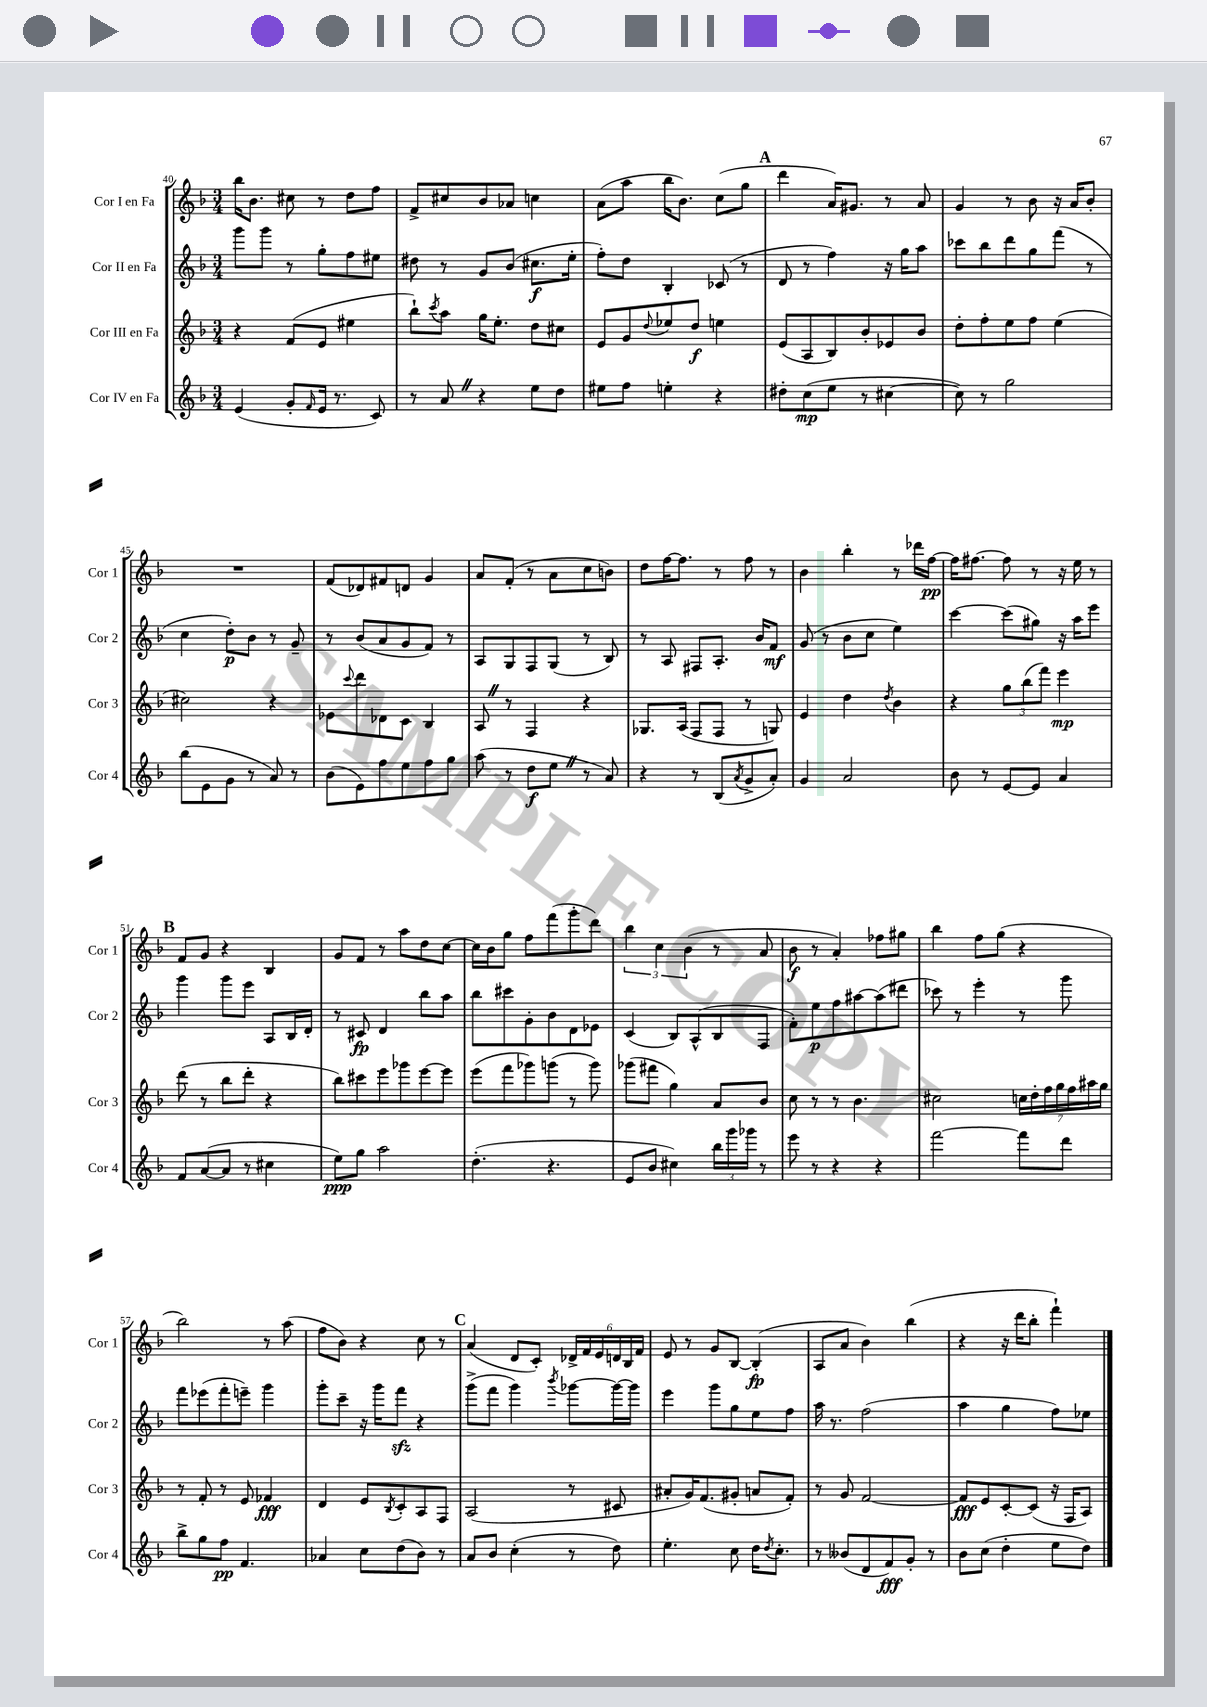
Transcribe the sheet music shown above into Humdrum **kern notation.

**kern	**kern	**kern	**kern
*staff4	*staff3	*staff2	*staff1
*clefG2	*clefG2	*clefG2	*clefG2
*k[b-]	*k[b-]	*k[b-]	*k[b-]
*M3/4	*M3/4	*M3/4	*M3/4
(4e	4r	8ggg	16bb-
.	.	.	8.b-
.	.	8ggg	.
8g'	(8f	8r	8cc#
16qqf	.	.	.
16e	8e	8gg'	8r
8.r	.	.	.
.	4ee#	8ff	8dd
8c)	.	8ee#	8ff
=	=	=	=
8r	8bb-`)	8dd#	8f^
.	8qccc	.	.
8a	8aa	8r	8cc#
4r	16gg	8g	8b-
.	8.ee'	.	.
.	.	(8b-	8a-
8ee	8dd	8.cc#	4cc
8dd	8cc#	.	.
.	.	16ee'	.
=	=	=	=
8ee#	8e	8ff')	(8a
8ff	8g	8dd	8aa
.	8qqdd	.	.
4ee'	8ee-	4B-'	16bb-
.	.	.	8.b-)
.	8dd	.	.
4r	4ee	(8c-	(8cc
.	.	8r	8gg
=	=	=	=
8dd#'	(8e	8d	4ddd
(8cc	8A	8r	.
8ee	8B-)	4ff)	16a)
.	.	.	8.g#
8r	8b-'	.	.
[4cc#	8e-	16r	8r
.	.	16gg	.
.	8b-	8aa	8a
=	=	=	=
8cc#])	8dd'	8ccc-	4g
8r	8ff'	8bb-	.
2gg	8ee	8ddd	8r
.	8ff	8gg	8b-
.	(4ee	(8fff	16r
.	.	.	16a
.	.	8r	8b-'
=	=	=	=
(8bb-	2cc#)	4cc	2.r
8e	.	.	.
8g	.	8dd')	.
8r	.	8b-	.
8a)	4r	8r	.
8r	.	8g~	.
=	=	=	=
(8b-	8e-	8r	(8f
.	8qqccc	.	.
8e)	8ddd	(8b-	8d-)
8ff	8d-	8a	8f#
8ee	8c	8g	8d
8ff	4B-	8f)	4g
8gg	.	8r	.
=	=	=	=
(8aa	8A	8A	8a
8r	8r	8G	(8f'
8dd	4F	8F	8r
8ee	.	(8G	8a
8r	4r	8r	8cc
8a)	.	8B-)	8b)
=	=	=	=
4r	8.G-	8r	8dd
.	.	8A	[16ff
.	(16A	.	8.ff]
8r	8F	8F#	.
(8B-	8F	8.A'	8r
8qa	.	.	.
8g^	8r	.	8ff
.	.	16b-	.
8a')	8G)	8f	8r
=	=	=	=
4g	4e	(8g	4b-
.	.	8r	.
2a	4dd	8b-	4bb-'
.	.	8cc	.
.	8qdd	.	.
.	4b-	4ee)	8r
.	.	.	16ddd-
.	.	.	[16ff
=	=	=	=
8b-	4r	[4ccc	16ff]
.	.	.	[8.ff#
8r	.	.	.
[8e	12gg	(8ccc]	8ff#]
.	(12bb-	.	.
8e]	.	8gg#)	8r
.	12fff)	.	.
4a	4eee	16r	16r
.	.	16aa	16ee
.	.	8eee	8r
=	=	=	=
8f	(8ddd	4ggg	8f
([8a	8r	.	8g
8a]	8bb-	8ggg	4r
8r	8ddd'	8eee	.
4cc#	4r	8A	4B-
.	.	16B-	.
.	.	16d'	.
=	=	=	=
8ee)	8bb-)	8r	8g
8gg	8ccc#	8c#	8f
2aa	8eee	4d	8r
.	8ggg-	.	8aa
.	[8eee	8bb-	8dd
.	8eee]	8aa	[8cc
=	=	=	=
(4.dd'	(8eee	8bb-	16cc]
.	.	.	16b-
.	8fff	8ccc#	8gg
.	8ggg-)	8g'	8ff
4.r	(8ggg	8b-	(8fff
.	8r	8d	8ggg'
.	8ggg)	8e-	8ddd)
=	=	=	=
8e	(8ggg-	(4c	6bb-
8b-	8fff#	.	.
.	.	.	6cc
4cc#)	4gg)	8B-)	.
.	.	.	(6b-
.	.	(8A^^	.
24bb-	8a	8B-	8r
24ggg	.	.	.
24ggg-	.	.	.
8r	8b-	8F	8a
=	=	=	=
8eee	8cc	8f')	8b-
8r	8r	8ee	8r
4r	8r	8ff	4a')
.	4.b-	[8aa#	.
4r	.	(8aa#]	8ff-
.	.	8ddd#	8gg#
=	=	=	=
[2fff	2cc#	8ccc-)	4bb-
.	.	8r	.
.	.	4eee'	8ff
.	.	.	(8gg
8fff]	28cc	8r	4r
.	28dd'	.	.
.	28ff	.	.
.	28gg	.	.
8ddd	.	8ggg	.
.	28ff	.	.
.	28aa#	.	.
.	28gg	.	.
=	=	=	=
8bb-^	8r	8fff	2bb-)
8gg	8f'	(8eee-	.
8ff	8r	8fff'	.
4.f	8e	8eee~)	.
.	4f-	4ggg	8r
.	.	.	(8aa
=	=	=	=
4a-	4d	8ggg'	8ff
.	.	8ccc~	8b-)
8cc	8e	16r	4r
.	.	16ggg	.
.	8qB-	.	.
(8dd	8c'	8fff	.
8b-)	8A	4r	8cc
8r	8F	.	8r
=	=	=	=
8a	(2A	(8ggg^	(4a
8b-	.	8fff	.
(4cc'	.	4ggg)	8d
.	.	.	8c')
.	.	8qbbb-	.
8r	8r	[8ggg-	24d-^
.	.	.	24f
.	.	.	24e
8dd)	8c#	16ggg-_	24d
.	.	.	24B-
.	.	16ggg-]	.
.	.	.	24f
=	=	=	=
4.ee'	8a#'	4eee	8e
.	16g)	.	8r
.	(8.f	.	.
.	.	8ggg	8g
8cc	8g#'	8gg	[8B-
16dd	8a	8ee	(4B-']
8qdd	.	.	.
8.cc'	.	.	.
.	8f')	8ff	.
=	=	=	=
8r	8r	16aa	8A
.	.	8.r	.
(8b--	8g	.	8a
8d	[2f	(2ff	4b-)
8f)	.	.	.
8g'	.	.	(4bb-
8r	.	.	.
=	=	=	=
8b-	8f]	4aa	4r
(8cc	8e	.	.
4dd'	[8c'	4gg	16r
.	.	.	16ddd
.	(8c]	.	8bb-'
8ee	16r	8ff)	4fff`)
.	16F	.	.
8dd)	8A)	8ee-	.
==	==	==	==
*-	*-	*-	*-
